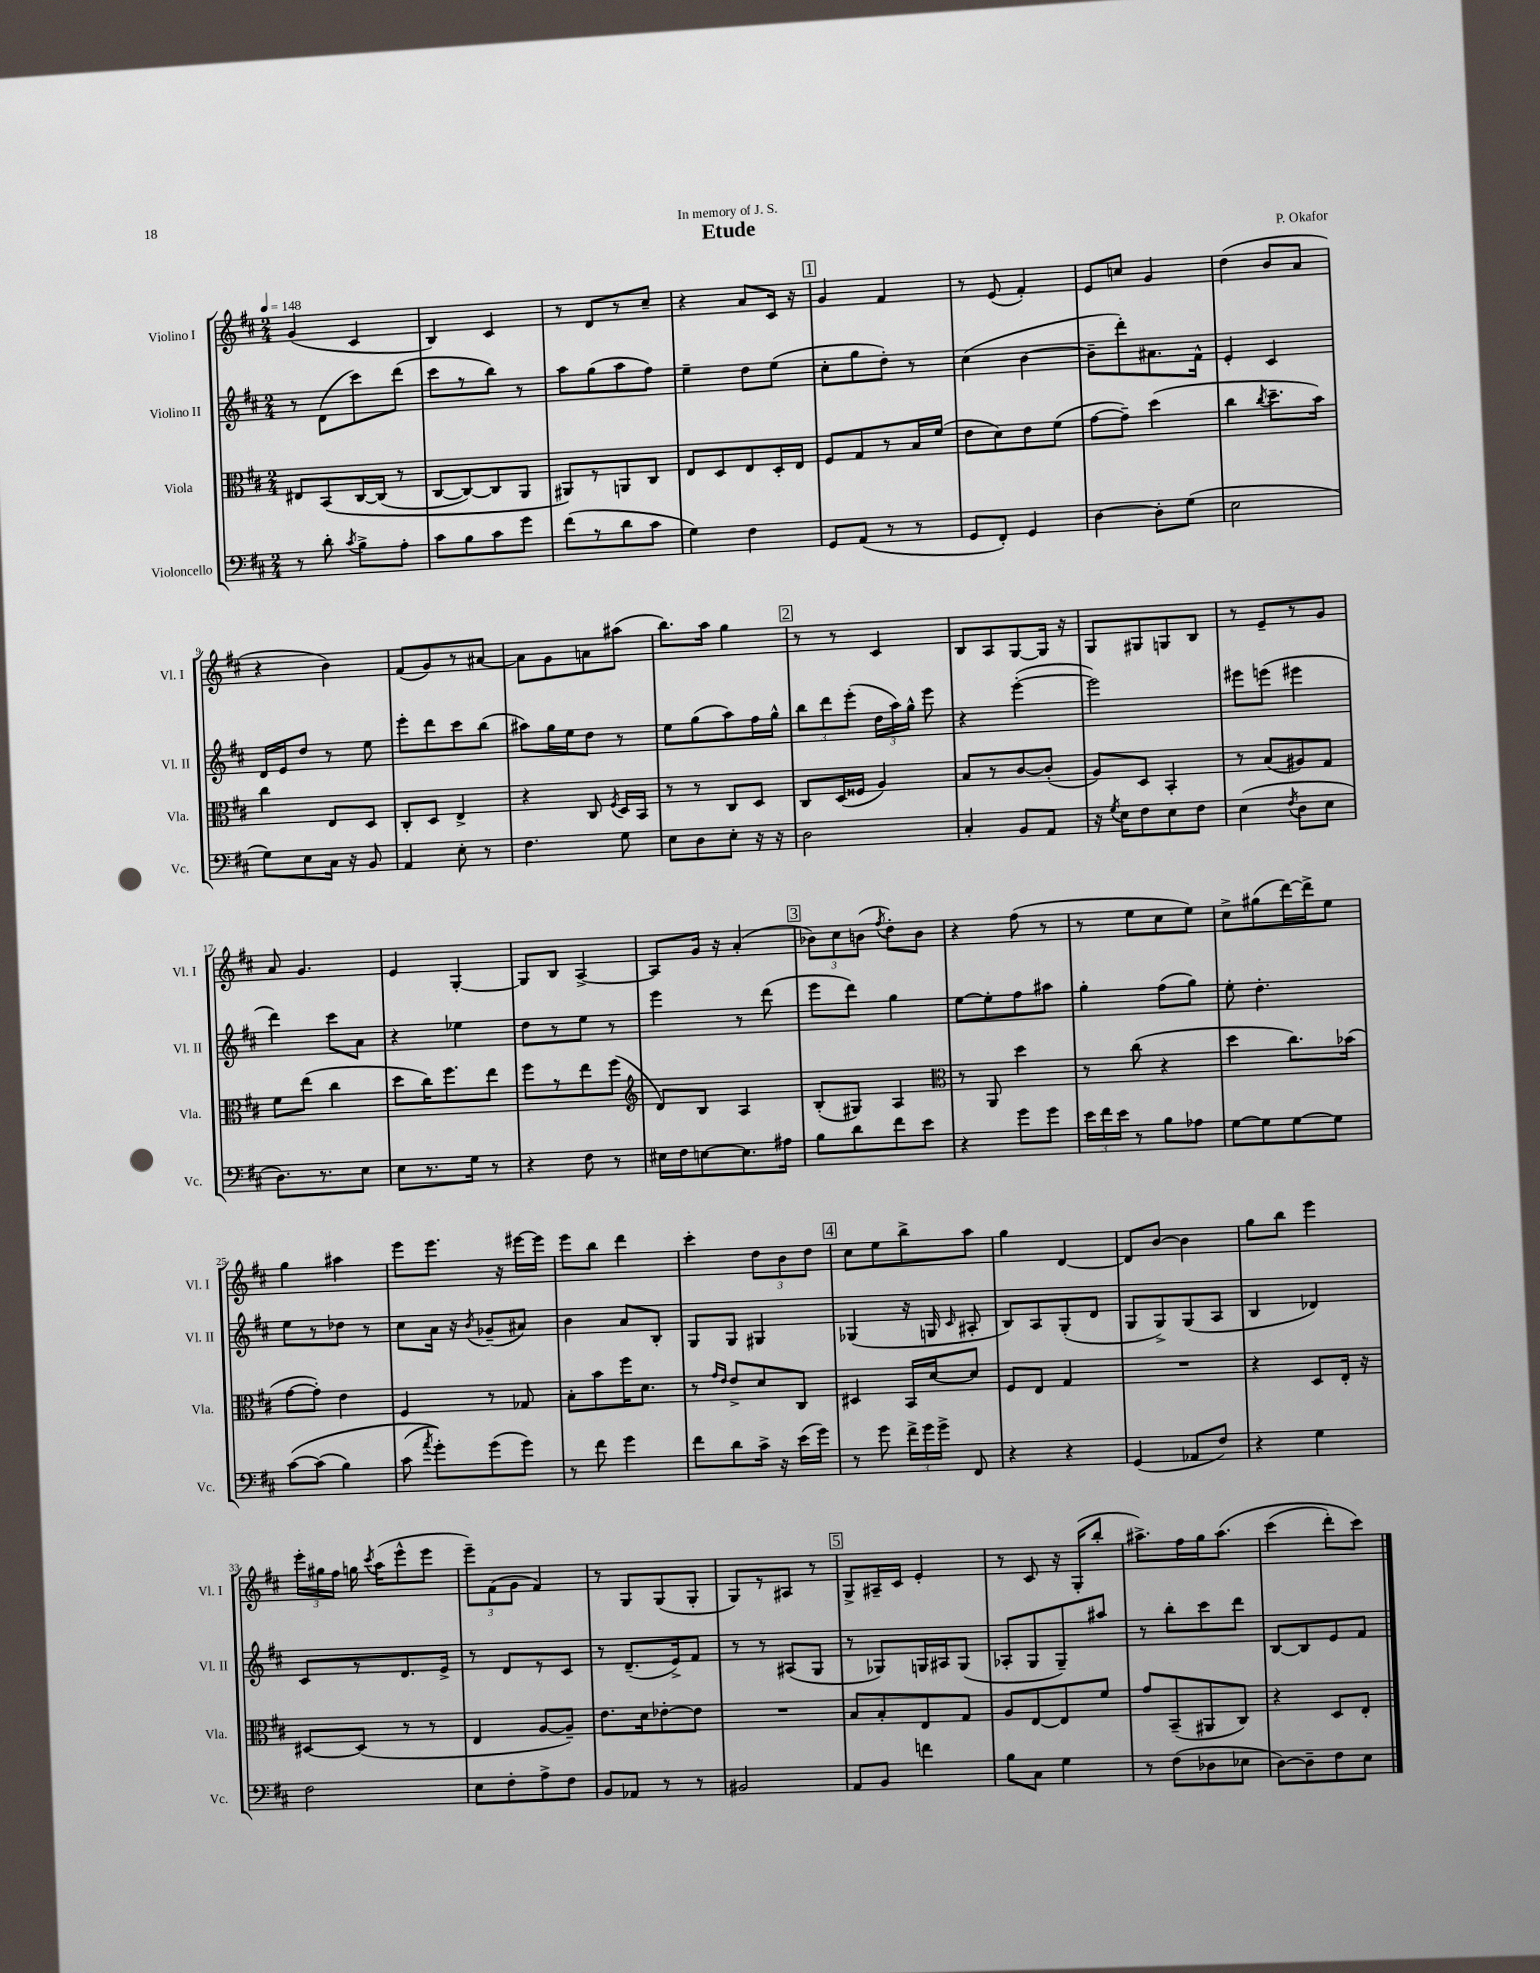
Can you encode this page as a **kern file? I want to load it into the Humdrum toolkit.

**kern	**kern	**kern	**kern
*staff4	*staff3	*staff2	*staff1
*clefF4	*clefC3	*clefG2	*clefG2
*k[f#c#]	*k[f#c#]	*k[f#c#]	*k[f#c#]
*M2/4	*M2/4	*M2/4	*M2/4
*MM148	*MM148	*MM148	*MM148
8r	8E#/L	8r	(4g/
8d'\	&(8BB/	(8d\L	.
8qc#/	.	.	.
8B^\L	[16C#/L	8ccc#\)	4c#/
.	(16C#/]JJ	.	.
8A'\J	8r	(8ddd\J	.
=	=	=	=
8c#\L	[8C#/L	8ccc#\L	4B/)
8B\	8C#/_)	8r	.
8c#\	8C#/]	8bb\J)	4c#/
8g\J	8AA/J	8r	.
=	=	=	=
(8f#\L	8AA#/L&)	8aa\L	8r
8r	8r	(8gg\	8d/L
8d\	8AA/	8aa\	8r
8c#\J	8C#/J	8ff#\J)	8cc#~/J
=	=	=	=
4G\)	8E/L	4ee~\	4r
.	8D/	.	.
4F#\	8E/	8dd\L	8a/L
.	16D'/L	(8ee\J	16c#/Jk
.	16E/JJ	.	16r
=	=	=	=
8GG/L	8F#/L	8cc#'\L	4g/
(8AA/J	8G/	8gg\	.
8r	8r	8dd'\J)	4f#/
8r	16B/L	8r	.
.	(16f#/JJ	.	.
=	=	=	=
8GG/L	8e\L	(4cc#\	8r
8FF#'/J)	8d\)	.	(8e/
4GG/	8e\	[4b\	4f#'/)
.	(8f#\J	.	.
=	=	=	=
[4D\	[8g\L	8b~\]L	8e/L
.	8g~\]J)	8ddd'\)	8cc/J
8D'\]L	(4dd\	8.a#\	4g/
(8G\J	.	.	.
.	.	16f#^^\Jk	.
=	=	=	=
2E\	4cc#\	4e'/	(4dd\
.	8qcc#/	.	.
.	8.dd~\L	4c#/	8b/L
.	.	.	8a/J
.	16b\Jk)	.	.
=	=	=	=
8G\L)	4cc#\	16d/LL	4r
.	.	16e/J	.
8E\	.	8dd/J	.
16C#\Jk	8E/L	8r	4b\)
16r	.	.	.
8BB/	8D/J	8ee\	.
=	=	=	=
4AA/	8C#'/L	8eee'\L	(8f#/L
.	8D/J	8ddd\	8g/)
8E'\	4E^/	8ccc#\	8r
8r	.	(8bb\J	[8a#/J
=	=	=	=
4.F#\	4r	8aa#\L)	8a#\]L
.	.	16gg\L	8g\
.	.	16ee\J	.
.	8C#/	8dd\J	8a\
.	8qF#/	.	.
8G\	16D/LL	8r	(8aa#\J
.	16BB/JJ	.	.
=	=	=	=
8E\L	8r	8ee\L	8.bb\L)
8D\	8r	(8gg\	.
.	.	.	16aa\Jk
8E'\J	8C#/L	8aa\)	4gg\
16r	8D/J	16ff#\L	.
16r	.	16gg^^\JJ	.
=	=	=	=
2D\	8C#/L	12bb\L	8r
.	.	12ddd\	.
.	(16D/L	.	8r
.	.	(12eee'\J	.
.	16F##/JJ	.	.
.	4A/)	24dd\LL	4c#/
.	.	24aa\)	.
.	.	24gg^^\JJ	.
.	.	8eee\	.
=	=	=	=
4C#'/	8B/L	4r	8B/L
.	8r	.	8A/
8BB/L	[8c#/	([4eee'\	[8G/
8AA/J	(8c#'/]J	.	16G/]Jk
.	.	.	16r
=	=	=	=
16r	8A/L)	2eee\])	8G/L
8qG/	.	.	.
16E\LK	.	.	.
8F#\	8D/J	.	8G#/
8E\	4BB'/	.	8G/
8F#\J	.	.	8B/J
=	=	=	=
(4E\	8r	8eee#\L	8r
.	(8B/L	(8eee\J	8e~/L
8qF#/	.	.	.
8D\L	8A#/)	4eee#\	8r
8E\J	8G/J	.	8g/J
=	=	=	=
8.D\L)	8f#\L	4ddd\)	8a/
.	(8ee\J	.	4.g/
8.r	.	.	.
.	4cc#\	8ccc#\L	.
8E\J	.	8a\J	.
=	=	=	=
8E\L	8dd\L	4r	4e/
8.r	16cc#\K)	.	.
.	8.ff#\	.	.
.	.	4ee-\	[4G'/
16G\Jk	.	.	.
8r	8ee\J	.	.
=	=	=	=
4r	8ff#\L	8dd\L	8G/]L
.	8r	8r	8B/J
8F#\	8ee\	8ee\J	[4A^/
8r	(8ff#\J	8r	.
=	=	=	=
*	*clefG2	*	*
16E#\LL	8d/L)	4eee\	8A/]L
16F#\J	.	.	.
[8E\	8B/J	.	16g/Jk
.	.	.	16r
8.E\]	4A/	8r	(4a'/
.	.	(8ddd\	.
16A#\Jk	.	.	.
=	=	=	=
8B\L	(8B'/L	8eee\L	12b-\L)
.	.	.	12cc#\
8d\	8G#/J)	8ddd\J)	.
.	.	.	(12b\J
.	.	.	8qff#/
8f#\	4A/	4gg\	8dd'\L)
8e\J	.	.	8b\J
=	=	=	=
*	*clefC3	*	*
4r	8r	[8ee\L	4r
.	8AA/	8ee'\]	.
8g\L	4dd\	8ff#\	(8ff#\
8g\J	.	8aa#\J	8r
=	=	=	=
24e\LL	8r	4gg'\	8r
24f#\	.	.	.
24e\JJ	.	.	.
8r	(8cc#\	.	8ee\L
8B\L	4r	(8ff#\L	8cc#\
8A-\J	.	8gg\J)	8ee\J)
=	=	=	=
[8G\L	4dd\	8ee'\	8cc#^\L
8G\]	.	4.dd'\	(8gg#\
[8G\	8.cc#\L)	.	[16ddd\L)
.	.	.	16ddd^\]J
8G\]J	.	.	8ee\J
.	(16b-\Jk	.	.
=	=	=	=
&([8c#\L	[8g\L	8ee\L	4gg\
(8c#\]J	8g'\]J)	8r	.
4B\)	4e\	8dd-\J	4aa#\
.	.	8r	.
=	=	=	=
(8c#\	4F#/	8cc#\L	8eee\L
8qa/	.	.	.
8g'\L)&)	.	16a\Jk	8.eee\J
.	.	16r	.
.	.	8qb/	.
(8g\	8r	(8g-~/L	.
.	.	.	16r
8g\J)	8G-/	8a#/J)	[16eee#\LL
.	.	.	16eee#\]JJ
=	=	=	=
8r	8B'\L	4b\	8eee\L
8f#\	8b\	.	8bb\J
4g\	16ff#\K	8a/L	4ddd\
.	8.d\J	.	.
.	.	8B'/J	.
=	=	=	=
8f#\L	8r	8G/L	4ccc#'\
.	16qqg/LL	.	.
.	16qqe/JJ	.	.
8d\	8e^/L	8G/J	.
16c#^\Jk	8d/	4G#/	12dd\L
16r	.	.	.
.	.	.	12b\
(16e\LL	8C#/J	.	.
.	.	.	12dd\J
16g\JJ)	.	.	.
=	=	=	=
8r	4D#/	(4G-/	8cc#\L
8g\	.	.	8ee\
24f#^\LL	16BB/LL	16r	8bb^\
24g\	.	.	.
.	[16d/J	16G/	.
24g^\JJ	.	.	.
.	.	16qqc#/	.
8FF#/	8d/]J	8A#'/	8aa\J
=	=	=	=
4r	8F#/L	8B/L)	4gg\
.	8E/J	8A/	.
4r	4G/	(8G'/	[4d/
.	.	8d/J	.
=	=	=	=
(4GG/	2r	8G/L	8d/]L
.	.	8G^/)	[8b/J
8AA-/L	.	(8G/	4b\]
8F#/J)	.	8A/J	.
=	=	=	=
4r	4r	4B/	8gg\L
.	.	.	8bb\J
4G\	8D/L	4d-/)	4eee\
.	16E'/Jk	.	.
.	16r	.	.
=	=	=	=
2F#\	[8D#/L	8c#/L	24eee'\LL
.	.	.	24gg#\
.	.	.	24ff#\JJ
.	(8D#/]J	8r	16gg\
.	.	.	8qccc#/
.	.	.	(16aa\LK
.	8r	8.d/	8eee^^\
.	8r	.	8eee\J
.	.	16e^/Jk	.
=	=	=	=
8E\L	4E/	8r	12eee~\L)
.	.	.	(12f#\
8F#'\	.	8d/L	.
.	.	.	12g\J
8A^\	[8A/L	8r	4f#/)
8F#\J	8A~/]J)	8c#/J	.
=	=	=	=
8BB/L	8.e\L	8r	8r
8AA-/J	.	(8.d~/L	8G/L
.	16d\k	.	.
8r	[8e-'\	.	(8G/
.	.	16e^/k)	.
8r	8e-\]J	8f#/J	8G'/J
=	=	=	=
2BB#/	2r	8r	8G/L)
.	.	8r	8r
.	.	(8A#/L	8A#/J
.	.	8G/J	8r
=	=	=	=
8AA/L	8B/L	8r	8G^/L
8BB/J	8B'/	8G-/L)	16A#~/L
.	.	.	16c#/JJ
4f\	8E/	16G/L	4e'/
.	.	16A#/J	.
.	8G/J	(8G/J	.
=	=	=	=
8B\L	8A/L	8A-'/L	8r
8C#\J	[8E/	8G/	8c#/
4G\	8E/]	8G~/)	16r
.	.	.	(16G'/LK
.	8f#/J	8aa#/J	8bb'/J
=	=	=	=
8r	8g/L	8r	8.aa#^\L)
(8F#\L	(8BB~/	8bb'\L	.
.	.	.	16ff#\L
8D-\	8AA#/	8ccc#\	16gg\J
.	.	.	&(8.aa#\J
8E-\J	8C#/J)	8ddd\J	.
=	=	=	=
[8D\L)	4r	[8B/L	(4ccc#\
8D~\]	.	8B/]	.
8F#\	8D/L	8e/	8ddd'\L)
8E\J	8E'/J	8f#/J	8ccc#\J&)
==	==	==	==
*-	*-	*-	*-
